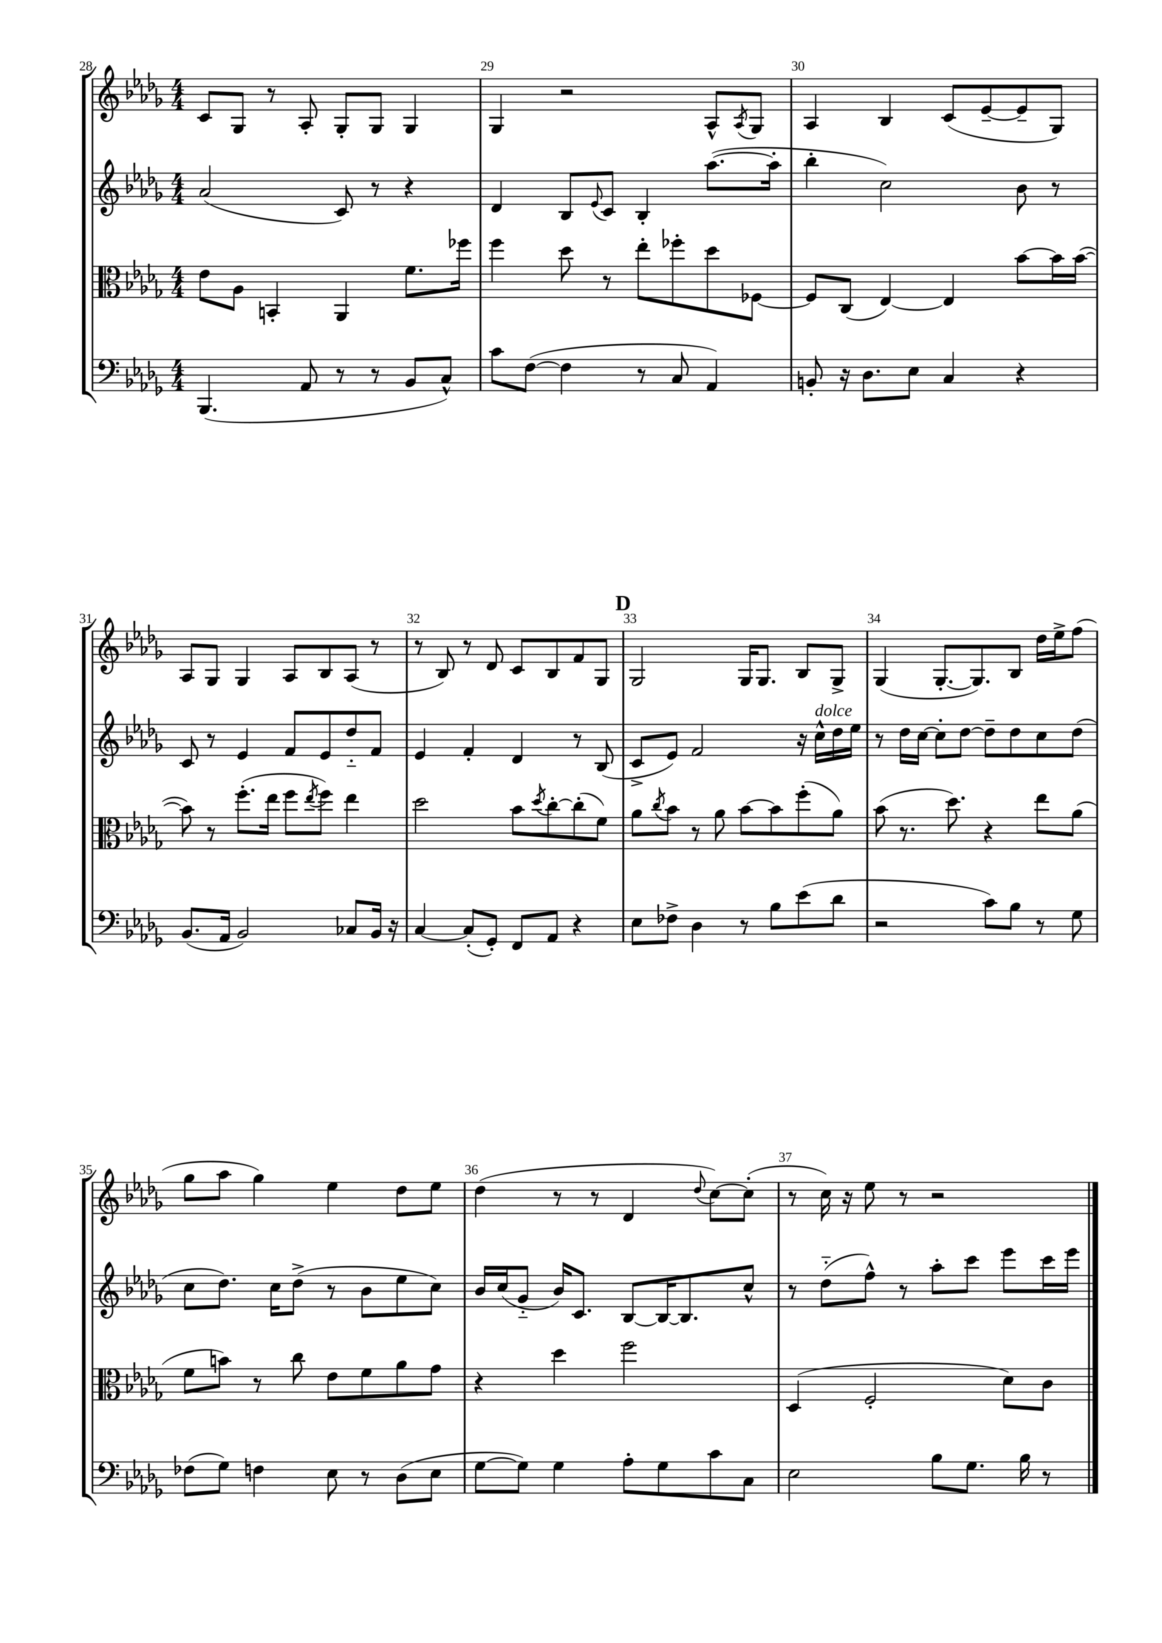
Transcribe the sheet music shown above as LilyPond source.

<<
\new StaffGroup <<
\new Staff = "s0" {
    \clef treble \key des \major \numericTimeSignature \time 4/4
    c'8 ges8 r8 aes8-. ges8-. ges8 ges4 |
    ges4 r2 aes8-^ \acciaccatura { aes8 } ges8 |
    aes4 bes4 c'8( ees'8~-- ees'8-- ges8) |
    aes8 ges8 ges4 aes8 bes8 aes8( r8 |
    r8 bes8) r8 des'8 c'8 bes8 f'8 ges8 |
    \mark \markup { \bold "D" } ges2 ges16 ges8. bes8 ges8-> |
    ges4( ges8.~-. ges8.) bes8 des''16 ees''16-> f''8( |
    ges''8 aes''8 ges''4) ees''4 des''8 ees''8 |
    des''4( r8 r8 des'4 \appoggiatura { des''8 } c''8~) c''8-.( |
    r8 c''16) r16 ees''8 r8 r2 \bar "|." |
}
\new Staff = "s1" {
    \clef treble \key des \major \numericTimeSignature \time 4/4
    aes'2( c'8) r8 r4 |
    des'4 bes8 \appoggiatura { ees'8 } c'8 bes4-. aes''8.~( aes''16-. |
    bes''4-. c''2) bes'8 r8 |
    c'8 r8 ees'4 f'8 ees'8 des''8-_ f'8 |
    ees'4 f'4-. des'4 r8 bes8( |
    \mark \markup { \bold "D" } c'8-> ees'8) f'2 r16 c''16-^^\markup { \italic "dolce" } des''16 ees''16 |
    r8 des''16 c''16~ c''8-. des''8~ des''8-- des''8 c''8 des''8( |
    c''8 des''8.) c''16 des''8->( r8 bes'8 ees''8 c''8) |
    bes'16 c''16( ges'8-_ bes'16) c'8. bes8~ bes16~ bes8. c''8-^ |
    r8 des''8-_( f''8-^) r8 aes''8-. c'''8 ees'''8 c'''16 ees'''16 \bar "|." |
}
\new Staff = "s2" {
    \clef alto \key des \major \numericTimeSignature \time 4/4
    ees'8 aes8 b,4-. aes,4 f'8. fes''16 |
    f''4 des''8 r8 ees''8-. fes''8-. des''8 fes8~ |
    fes8 c8( ees4~) ees4 bes'8~ bes'16 bes'16~( |
    bes'8) r8 f''8.-.( ees''16 f''8 \acciaccatura { ees''8 } f''8) ees''4 |
    des''2 bes'8 \acciaccatura { des''8 } c''8~-. c''8-.( f'8) |
    \mark \markup { \bold "D" } aes'8 \acciaccatura { c''8 } bes'8 r8 aes'8 bes'8~ bes'8 f''8-.( aes'8) |
    bes'8( r8. des''8.) r4 ees''8 aes'8( |
    f'8 b'8) r8 c''8 ees'8 f'8 aes'8 ges'8 |
    r4 des''4 f''2 |
    des4( f2-. des'8) c'8 \bar "|." |
}
\new Staff = "s3" {
    \clef bass \key des \major \numericTimeSignature \time 4/4
    bes,,4.( aes,8 r8 r8 bes,8 c8-^) |
    c'8 f8~( f4 r8 c8 aes,4) |
    b,8-. r16 des8. ees8 c4 r4 |
    bes,8.( aes,16 bes,2) ces8 bes,16 r16 |
    c4~ c8-.( ges,8-.) f,8 aes,8 r4 |
    \mark \markup { \bold "D" } ees8 fes8-> des4 r8 bes8 ees'8( des'8 |
    r2 c'8) bes8 r8 ges8 |
    fes8( ges8) f4 ees8 r8 des8( ees8 |
    ges8~ ges8) ges4 aes8-. ges8 c'8 c8 |
    ees2 bes8 ges8. bes16 r8 \bar "|." |
}
>>
>>
\layout { \context { \Score currentBarNumber = #28 \override BarNumber.break-visibility = ##(#f #t #t) barNumberVisibility = #all-bar-numbers-visible } }
